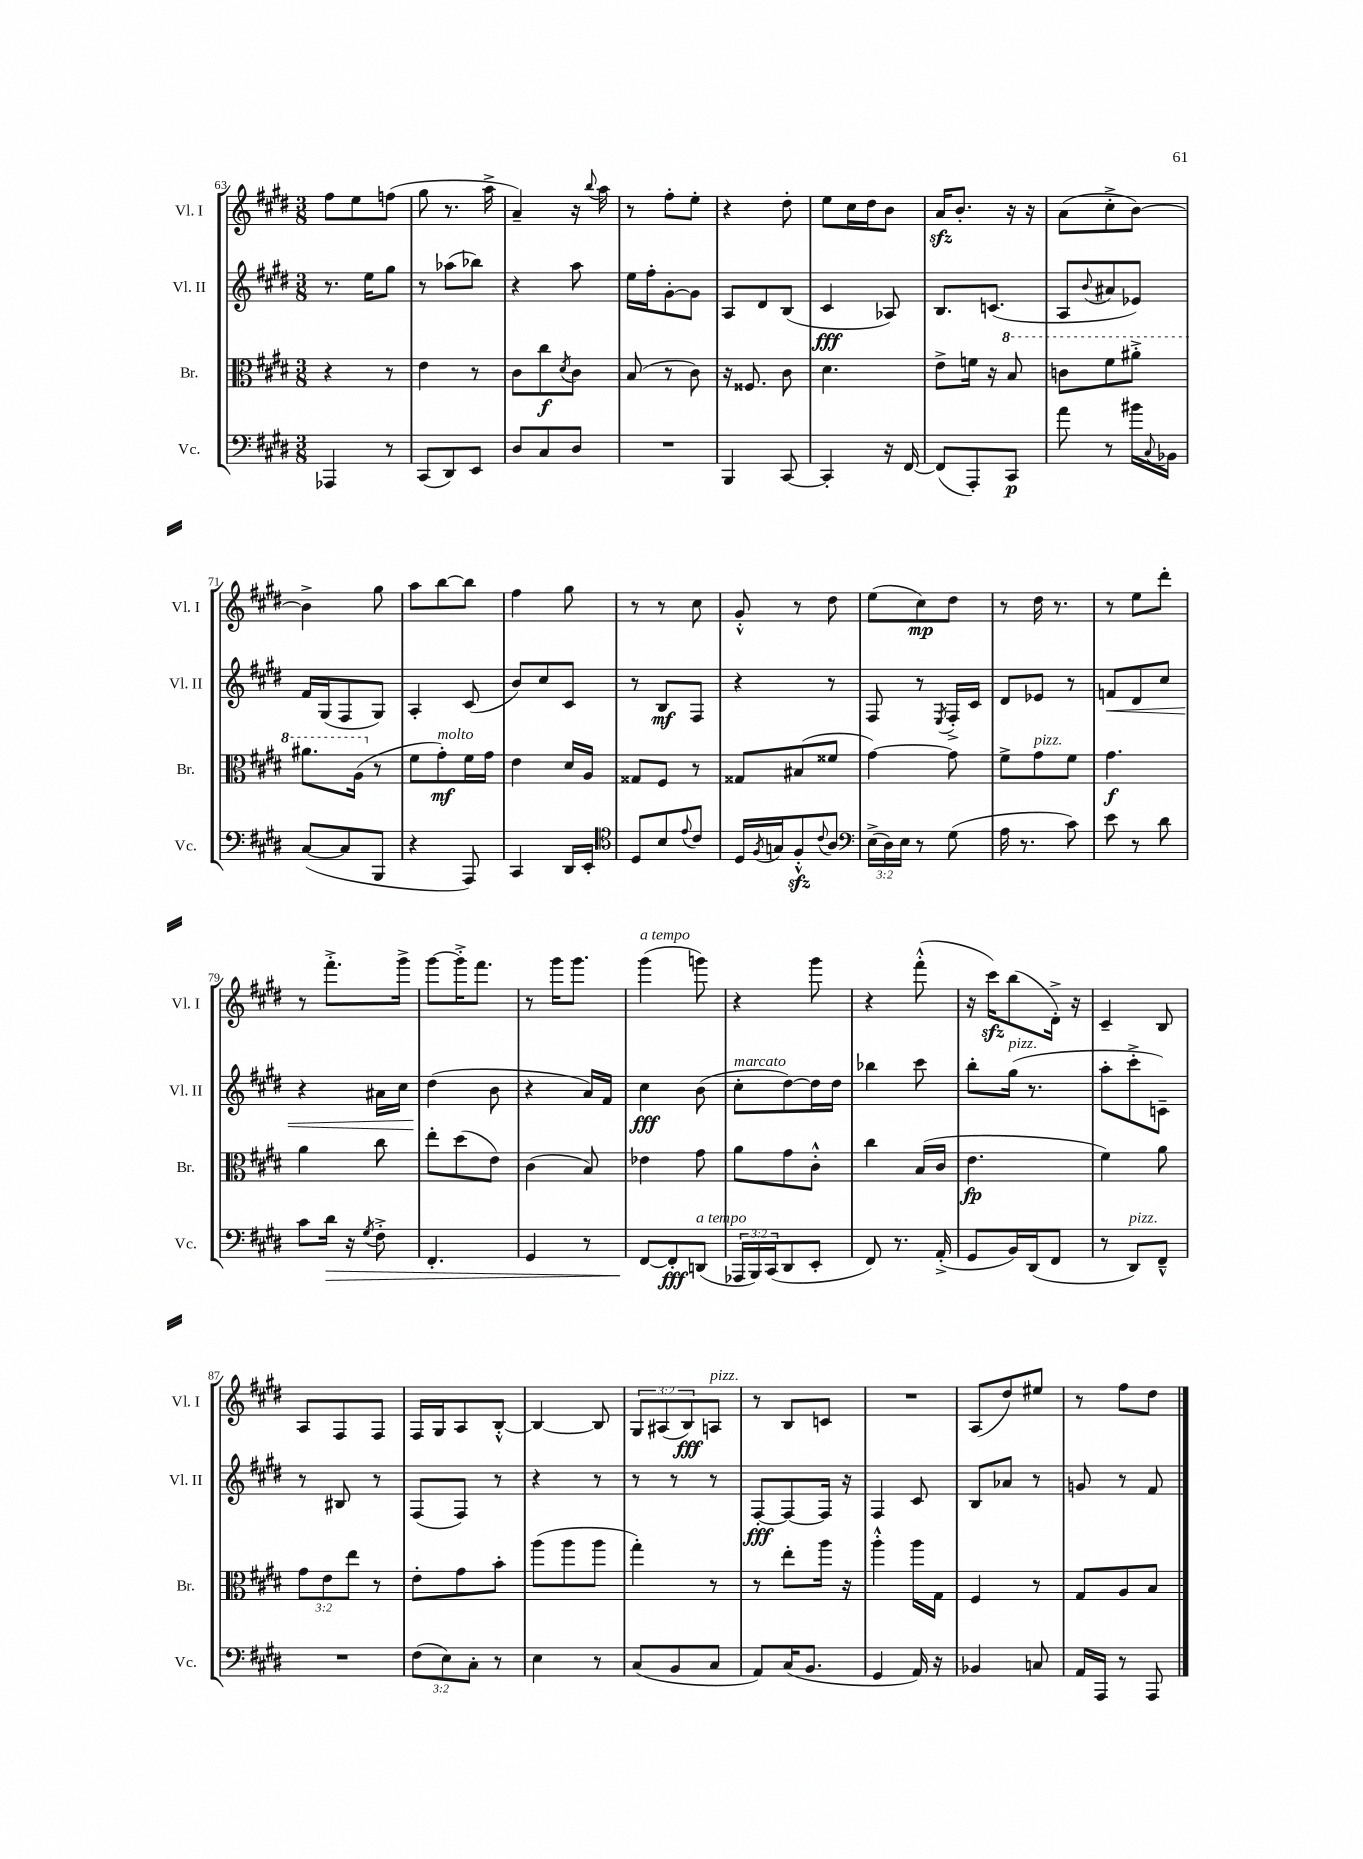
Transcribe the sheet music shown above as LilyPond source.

<<
\new StaffGroup <<
\new Staff = "s0" \with { instrumentName = "Vl. I" shortInstrumentName = "Vl. I" } {
    \clef treble \key e \major \numericTimeSignature \time 3/8 \override Staff.TupletNumber.text = #tuplet-number::calc-fraction-text
    fis''8 e''8 f''8( |
    gis''8 r8. a''16-> |
    a'4--) r16 \appoggiatura { b''8 } a''16 |
    r8 fis''8-. e''8-. |
    r4 dis''8-. |
    e''8 cis''16 dis''16 b'8 |
    a'16\sfz b'8.-. r16 r16 |
    a'8( cis''8-.-> b'8~) |
    b'4-> gis''8 |
    a''8 b''8~ b''8 |
    fis''4 gis''8 |
    r8 r8 cis''8 |
    gis'8-.-^ r8 dis''8 |
    e''8( cis''8\mp) dis''8 |
    r8 dis''16 r8. |
    r8 e''8 dis'''8-. |
    r8 fis'''8.-.-> gis'''16-> |
    gis'''8~ gis'''16-.-> fis'''8. |
    r8 gis'''16 gis'''8. |
    gis'''4^\markup { \italic "a tempo" }( g'''8) |
    r4 gis'''8 |
    r4 fis'''8-.-^( |
    r16 cis'''16\sfz) b''8( dis'16-.->) r16 |
    cis'4-- b8 |
    a8 fis8 fis8 |
    fis16 gis16 a8 b8~-.-^ |
    b4~ b8 |
    \tuplet 3/2 { gis8 ais8( b8\fff) } a8^\markup { \italic "pizz." } |
    r8 b8 c'8 |
    R4. |
    a8( dis''8) eis''8 |
    r8 fis''8 dis''8 \bar "|." |
}
\new Staff = "s1" \with { instrumentName = "Vl. II" shortInstrumentName = "Vl. II" } {
    \clef treble \key e \major \numericTimeSignature \time 3/8
    r8. e''16 gis''8 |
    r8 aes''8( bes''8) |
    r4 a''8 |
    e''16 fis''16-. gis'8~-. gis'8 |
    a8 dis'8 b8( |
    cis'4\fff aes8) |
    b8. c'8.( |
    a8 \appoggiatura { b'8 } ais'8 ees'8) |
    fis'16 gis16( fis8 gis8) |
    a4-. cis'8( |
    b'8) cis''8 cis'8 |
    r8 b8\mf fis8 |
    r4 r8 |
    fis8 r8 \acciaccatura { e8 } fis16-.-> cis'16 |
    dis'8 ees'8 r8 |
    f'8\< dis'8 cis''8 |
    r4 ais'16 cis''16 |
    dis''4\!( b'8 |
    r4 a'16) fis'16 |
    cis''4\fff b'8( |
    cis''8-.^\markup { \italic "marcato" } dis''8~) dis''16 dis''16 |
    bes''4 cis'''8 |
    b''8-. gis''16^\markup { \italic "pizz." }( r8. |
    a''8-. cis'''8-.-> c'8--) |
    r8 bis8 r8 |
    fis8( fis8) r8 |
    r4 r8 |
    r8 r8 r8 |
    fis8~-.\fff fis8~ fis16 r16 |
    fis4 cis'8 |
    b8 aes'8 r8 |
    g'8 r8 fis'8 \bar "|." |
}
\new Staff = "s2" \with { instrumentName = "Br." shortInstrumentName = "Br." } {
    \clef alto \key e \major \numericTimeSignature \time 3/8 \override Staff.TupletNumber.text = #tuplet-number::calc-fraction-text
    r4 r8 |
    e'4 r8 |
    cis'8 cis''8\f \acciaccatura { dis'8 } cis'8 |
    b8( r8 cis'8) |
    r16 fisis8. cis'8 |
    dis'4. |
    e'8-> f'16 r16 \ottava #1 b'8 |
    c''8 fis''8 ais''8-.-> |
    ais''8. a'16( \ottava #0 r8 |
    fis'8 gis'8-.\mf^\markup { \italic "molto" }) fis'16 gis'16 |
    e'4 dis'16 a16 |
    gisis8 fis8 r8 |
    gisis8 bis8( fisis'8 |
    gis'4~) gis'8 |
    fis'8-> gis'8^\markup { \italic "pizz." } fis'8 |
    gis'4.\f |
    a'4 cis''8 |
    e''8-. dis''8( e'8) |
    cis'4( b8) |
    ees'4 gis'8 |
    a'8 gis'8 cis'8-.-^ |
    cis''4 b16( cis'16 |
    e'4.\fp |
    fis'4) a'8 |
    \tuplet 3/2 { gis'8 e'8 e''8 } r8 |
    e'8-. gis'8 b'8-. |
    a''8( a''8 a''8 |
    gis''4-.) r8 |
    r8 e''8-. a''16 r16 |
    a''4-.-^ a''16 gis16 |
    fis4 r8 |
    gis8 a8 b8 \bar "|." |
}
\new Staff = "s3" \with { instrumentName = "Vc." shortInstrumentName = "Vc." } {
    \clef bass \key e \major \numericTimeSignature \time 3/8 \override Staff.TupletNumber.text = #tuplet-number::calc-fraction-text
    aes,,4 r8 |
    cis,8( dis,8) e,8 |
    dis8 cis8 dis8 |
    R4. |
    b,,4 cis,8~ |
    cis,4-. r16 fis,16~ |
    fis,8( a,,8-.) cis,8\p |
    a'8 r8 bis'16 \appoggiatura { cis8 } bes,16 |
    cis8~( cis8 b,,8 |
    r4 a,,8) |
    cis,4 dis,16 e,16-. |
    \clef tenor dis8 b8 \appoggiatura { e'8 } cis'8 |
    dis16 \acciaccatura { fis8 } g16 fis8-.-^\sfz \appoggiatura { cis'8 } a8 |
    \clef bass \tuplet 3/2 { e16->( dis16) e16 } r8 gis8( |
    a16 r8. cis'8) |
    e'8 r8 dis'8 |
    cis'8 dis'16\> r16 \acciaccatura { gis8 } fis8-.-> |
    fis,4.-. |
    gis,4 r8 |
    fis,8~\! fis,8-.\fff d,8^\markup { \italic "a tempo" }( |
    \tuplet 3/2 { aes,,16 b,,16) cis,16( } dis,8 e,8-. |
    fis,8) r8. a,16-.->( |
    gis,8 b,16) dis,16( fis,8 |
    r8 dis,8^\markup { \italic "pizz." }) fis,8---^ |
    R4. |
    \tuplet 3/2 { fis8( e8) cis8-. } r8 |
    e4 r8 |
    cis8( b,8 cis8 |
    a,8) cis16( b,8. |
    gis,4 a,16) r16 |
    bes,4 c8 |
    a,16 a,,16 r8 a,,8 \bar "|." |
}
>>
>>
\layout { \context { \Score currentBarNumber = #63 } }
